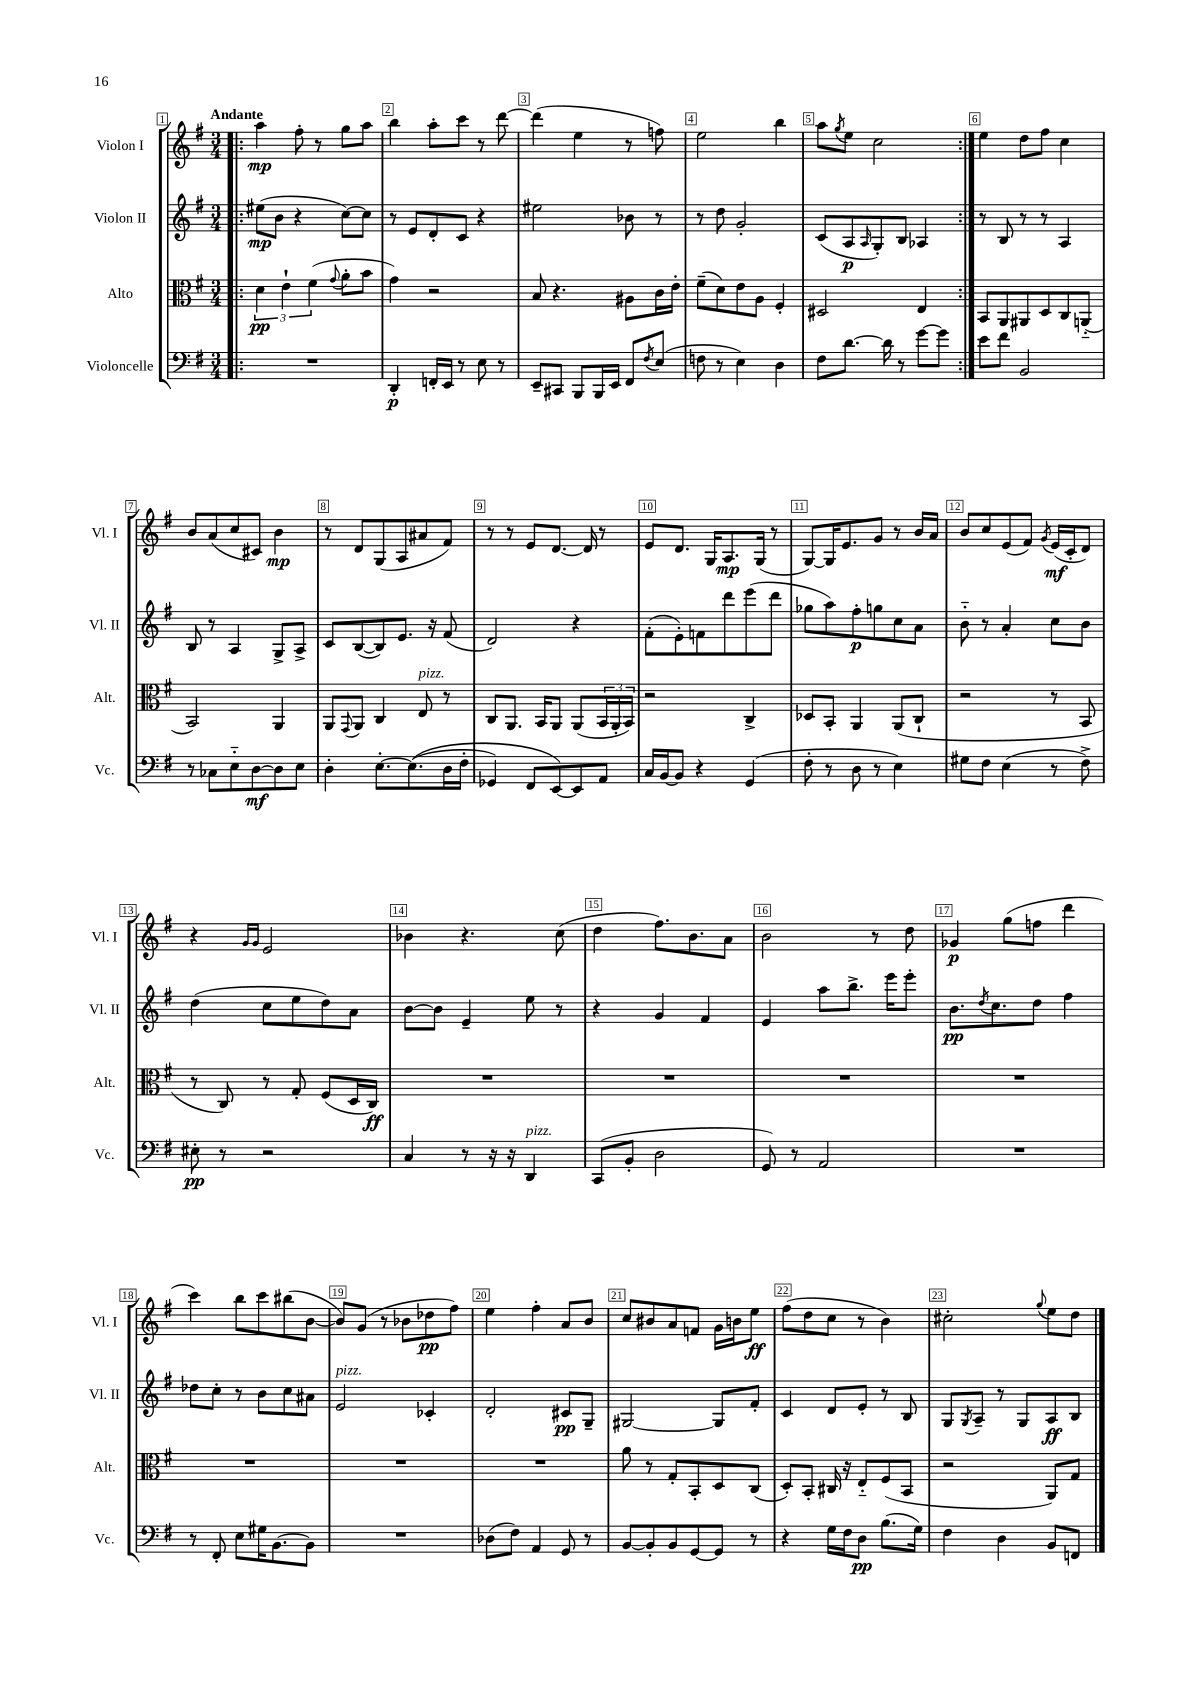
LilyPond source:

<<
\new StaffGroup <<
\new Staff = "s0" \with { instrumentName = "Violon I" shortInstrumentName = "Vl. I" } {
    \clef treble \key g \major \numericTimeSignature \time 3/4 \tempo "Andante"
    \repeat volta 2 { \bar ".|:" a''4\mp fis''8-. r8 g''8 a''8 |
    b''4 a''8-. c'''8 r8 d'''8~ |
    d'''4( e''4 r8 f''8) |
    e''2 b''4 |
    a''8 \acciaccatura { g''8 } e''8 c''2 | }
    e''4 d''8 fis''8 c''4 |
    b'8 a'8( c''8 cis'8) b'4\mp |
    r8 d'8 g8( a8 ais'8 fis'8) |
    r8 r8 e'8 d'8.~ d'16 r8 |
    e'8 d'8. g16 a8.\mp g16( r8 |
    g8~) g16 e'8. g'8 r8 b'16 a'16 |
    b'8 c''8 e'8( fis'8) \acciaccatura { g'8 } e'16\mf( c'16-. d'8) |
    r4 \grace { g'16 g'16 } e'2 |
    bes'4 r4. c''8( |
    d''4 fis''8.) b'8. a'8 |
    b'2 r8 d''8 |
    ges'4\p g''8( f''8 d'''4 |
    c'''4) b''8 c'''8 bis''8( b'8~ |
    b'8) g'8( r8 bes'8 des''8\pp fis''8) |
    e''4 fis''4-. a'8 b'8 |
    c''8 bis'8 a'8 f'8 g'16 b'16 e''8\ff |
    fis''8( d''8 c''8 r8 b'4) |
    cis''2-. \appoggiatura { g''8 } e''8 d''8 \bar "|." |
}
\new Staff = "s1" \with { instrumentName = "Violon II" shortInstrumentName = "Vl. II" } {
    \clef treble \key g \major \numericTimeSignature \time 3/4
    \repeat volta 2 { \bar ".|:" eis''8\mp( b'8 r4 c''8~) c''8 |
    r8 e'8 d'8-. c'8 r4 |
    eis''2 bes'8 r8 |
    r8 d''8 g'2-. |
    c'8( a8\p \grace { a16 } g8-.) b8 aes4 | }
    r8 b8 r8 r8 a4 |
    b8 r8 a4 g8-> a8-> |
    c'8 b8~( b8) e'8. r16 fis'8( |
    d'2) r4 |
    fis'8-.( e'8-.) f'8 d'''8 e'''8( d'''8 |
    ges''8 a''8) fis''8-.\p g''8 c''8 a'8 |
    b'8-_ r8 a'4-. c''8 b'8 |
    d''4( c''8 e''8 d''8) a'8 |
    b'8~ b'8 e'4-- e''8 r8 |
    r4 g'4 fis'4 |
    e'4 a''8 b''8.-> e'''16 e'''8-. |
    b'8.\pp \acciaccatura { d''8 } c''8. d''8 fis''4 |
    des''8 c''8-. r8 b'8 c''8 ais'8 |
    e'2^\markup { \italic "pizz." } ces'4-. |
    d'2-. cis'8\pp g8-- |
    gis2~ gis8 fis'8-. |
    c'4 d'8 e'8-. r8 b8 |
    g8 \acciaccatura { g8 } a8-- r8 g8 a8\ff b8 \bar "|." |
}
\new Staff = "s2" \with { instrumentName = "Alto" shortInstrumentName = "Alt." } {
    \clef alto \key g \major \numericTimeSignature \time 3/4
    \repeat volta 2 { \bar ".|:" \tuplet 3/2 { d'4\pp e'4-! fis'4( } \appoggiatura { g'8 } a'8-. b'8 |
    g'4) r2 |
    b8 r4. ais8 c'16 e'16-. |
    fis'8--( d'8) e'8 a8 fis4-. |
    dis2 e4 | }
    b,8 a,8 ais,8 d8 c8 a,8-_( |
    b,2) a,4 |
    a,8 \appoggiatura { g,8 } a,8 c4 e8^\markup { \italic "pizz." } r8 |
    c8 a,8. b,16 a,8 a,8( \tuplet 3/2 { b,16 a,16-. b,16) } |
    r2 c4-> |
    des8 b,8-. a,4 a,8( c8-! |
    r2 r8 b,8 |
    r8 c8) r8 g8-. fis8( d16 c16\ff) |
    R2. |
    R2. |
    R2. |
    R2. |
    R2. |
    R2. |
    R2. |
    a'8 r8 g8-. b,8-. d8 c8( |
    d8-.) b,8-. cis16 r16 e8-_ fis8( b,8 |
    r2 a,8) g8 \bar "|." |
}
\new Staff = "s3" \with { instrumentName = "Violoncelle" shortInstrumentName = "Vc." } {
    \clef bass \key g \major \numericTimeSignature \time 3/4
    \repeat volta 2 { \bar ".|:" R2. |
    d,4-.\p f,16-. e,16 r8 e8 r8 |
    e,8-- cis,8 b,,8 b,,16 e,16 fis,8 \acciaccatura { fis8 } e8( |
    f8 r8 e4) d4 |
    fis8 d'8.~ d'16 r8 g'8~ g'8 | }
    e'8 fis'8 b,2 |
    r8 ces8 e8-_ d8~\mf d8 e8 |
    d4-. e8.~-. e8.(\( d16 fis16-. |
    ges,4) fis,8 e,8~\) e,8 a,8 |
    c16 b,16~ b,8 r4 g,4( |
    fis8-. r8 d8 r8 e4) |
    gis8 fis8 e4( r8 fis8->) |
    eis8-.\pp r8 r2 |
    c4 r8 r16 r16 d,4^\markup { \italic "pizz." } |
    c,8( b,8-. d2 |
    g,8) r8 a,2 |
    R2. |
    r8 fis,8-. e8 gis16 b,8.~ b,8 |
    R2. |
    des8( fis8) a,4 g,8 r8 |
    b,8~ b,8-. b,8 g,8~ g,8 r8 |
    r4 g16 fis16 d8\pp b8.( g16) |
    fis4 d4 b,8 f,8 \bar "|." |
}
>>
>>
\layout { \context { \Score \override BarNumber.break-visibility = ##(#f #t #t) barNumberVisibility = #all-bar-numbers-visible \override BarNumber.stencil = #(make-stencil-boxer 0.1 0.3 ly:text-interface::print) } }
